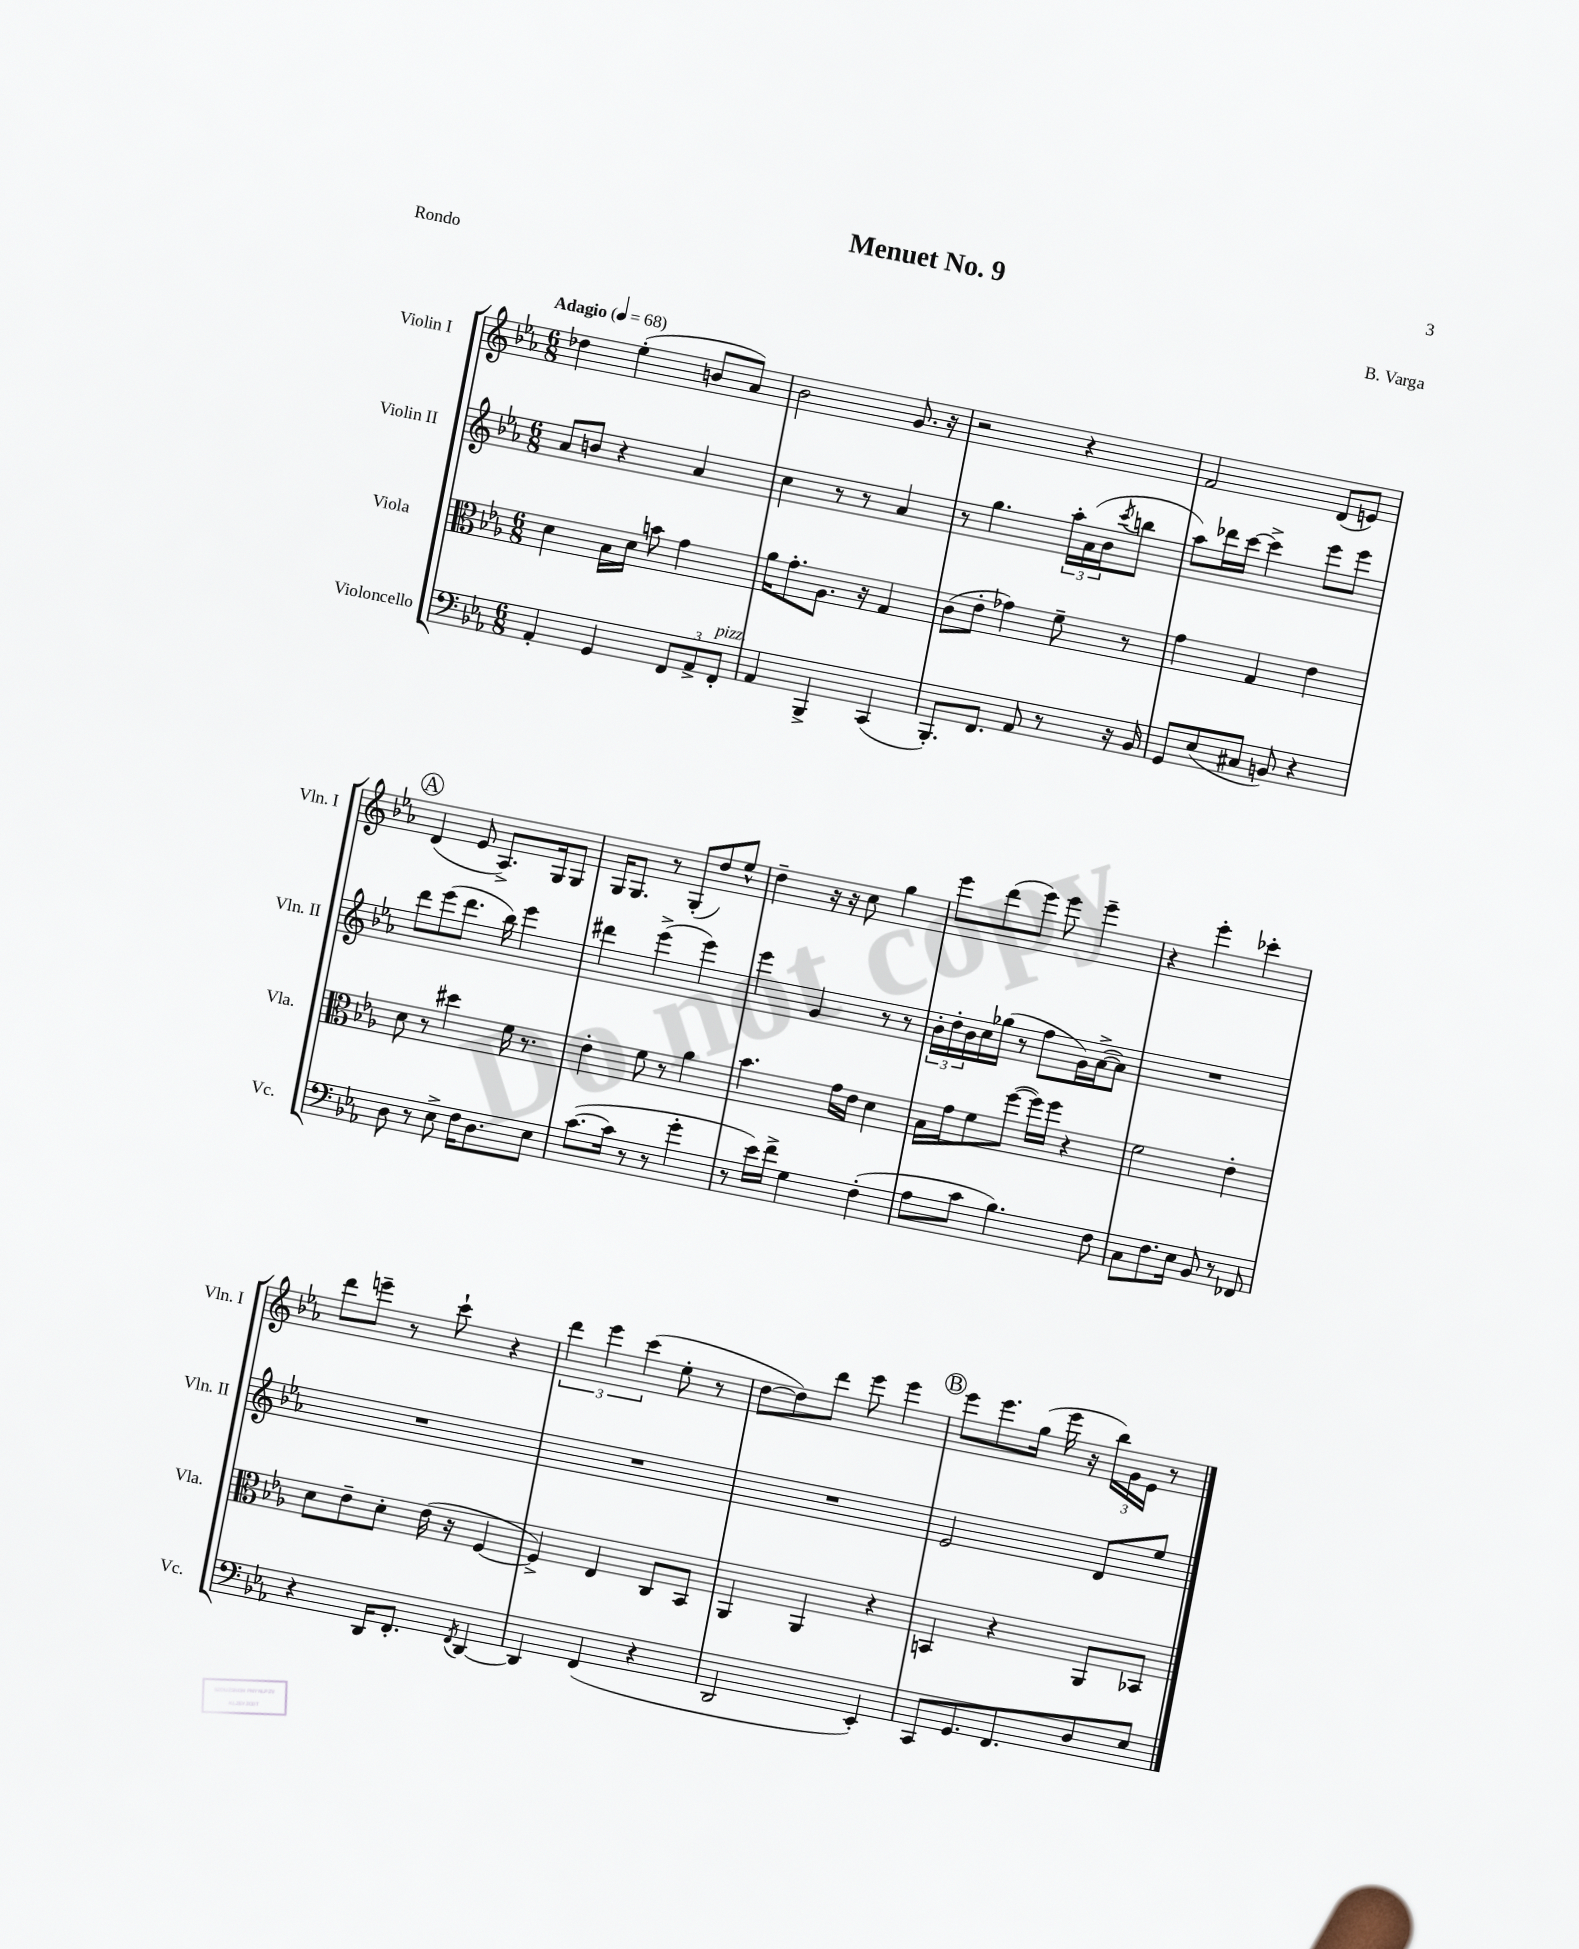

**kern	**kern	**kern	**kern
*part4	*part3	*part2	*part1
*staff4	*staff3	*staff2	*staff1
*I"Violoncello	*I"Viola	*I"Violin II	*I"Violin I
*I'Vc.	*I'Vla.	*I'Vln. II	*I'Vln. I
*clefF4	*clefC3	*clefG2	*clefG2
*k[b-e-a-]	*k[b-e-a-]	*k[b-e-a-]	*k[b-e-a-]
*M6/8	*M6/8	*M6/8	*M6/8
*MM68	*MM68	*MM68	*MM68
=1	=1	=1	=1
!	!	!	!LO:TX:a:B:t=Adagio
4AA-'/	4d\	8a-/L	4dd-X\
.	.	8bn/J	.
4GG/	16B-\LL	4r	(4ee-'\
.	16d\JJ	.	.
.	8bn\	.	.
12FF/L	4g\	4a-/	8bn/L
12AA-^/	.	.	.
.	.	.	8a-/J)
!LO:TX:a:i:t=pizz.	!	!	!
12FF'/J	.	.	.
=2	=2	=2	=2
4AA-/	16a-\KL	4cc\	2b-\
.	8.g'\	.	.
4BBB-^/	8.A-\J	8r	.
.	.	8r	.
.	16r	.	.
(4CC/	4G/	4a-/	8.g/
.	.	.	16r
=3	=3	=3	=3
8.BBB-'/L)	(8c\L	8r	2r
.	8e-'\J	4.gg\	.
8.FF/J	.	.	.
.	4g-X\)	.	.
8AA-/	.	.	.
8r	8f~\	24aa-'\LL	4r
.	.	(24a-\	.
.	.	24b-\J	.
.	.	8qccc/	.
16r	8r	8bbn\J	.
16BB-/	.	.	.
=4	=4	=4	=4
8GG/L	4g\	8aa-\L)	2f/
(8E-/	.	16ddd-X\L	.
.	.	[16ccc\JJ	.
8C#X/J	4G/	4ccc^\]	.
8BBn/)	.	.	.
4r	4e-\	8eee-\L	(8d/L
.	.	8eee-\J	8en/J)
!!LO:LB:g=z
!!LO:REH:place=s1:t=A
=5	=5	=5	=5
8D\	8d\	8ddd\L	(4d/
8r	8r	(8eee-\	.
8E-^\	4dd#X\	8.ddd\J	8e-/
16F\KL	.	.	8.A-^/L)
8.D\	.	16bb-\)	.
.	16f\	4eee-\	.
.	8.r	.	16G/k
8E-\J	.	.	8G/J
=6	=6	=6	=6
([8.c\L	4e-'\	4ddd#X\	16G/KL
.	.	.	8.G/J
16c\Jk]	.	.	.
8r	8f\	(4eee-^\	8r
8r	8r	.	(8G'/L
4g'\	4a-\	4eee-\)	8dd/)
.	.	.	8ee-^^/J
=7	=7	=7	=7
8r	4.b-\	4eee-\	4dd~\
16e-\LL)	.	.	.
16f^\JJ	.	.	.
4G\	.	4g/	16r
.	.	.	16r
.	16g\LL	.	8cc\
.	16e-\JJ	.	.
(4F'\	4d\	8r	4gg\
.	.	8r	.
=8	=8	=8	=8
8A-\L	16B-\LL	24b-'\LL	8eee-\L
.	.	24dd'\	.
.	16g\J	.	.
.	.	24b-\	.
8c\J	8f\	16cc\	(8ddd\
.	.	(16gg-X\JJ	.
4.B-\)	([8ff\J	8r	8eee-\J)
.	16ff\LL])	8ff\L	8eee-\
.	16ff\JJ	.	.
.	4r	16g\L)	4eee-~\
.	.	([16a-^\J	.
8F\	.	8a-\J])	.
=9	=9	=9	=9
8C\L	2f\	2.r	4r
8.F\	.	.	.
.	.	.	4eee-'\
16E-\Jk	.	.	.
8BB-/	.	.	.
8r	4e-'\	.	4ccc-X'\
8FF-X/	.	.	.
!!LO:LB:g=z
=10	=10	=10	=10
4r	8d\L	2.r	8ddd\L
.	8e-~\	.	8eeen~\J
16DD/KL	8d'\J	.	8r
8.FF'/J	.	.	.
.	(16e-\	.	8ccc`\
.	16r	.	.
8qFF/	.	.	.
[4DD/	[4F/	.	4r
=11	=11	=11	=11
4DD/]	4F^/])	2.r	6ddd\
.	.	.	6eee-\
(4FF/	4E-/	.	.
.	.	.	(6ccc\
4r	8C/L	.	8ee-'\
.	8BB-/J	.	8r
=12	=12	=12	=12
2DD/	4AA-/	2.r	[8dd\L
.	.	.	8dd\])
.	4AA-/	.	8ddd\J
.	.	.	8eee-\
4EE-'/)	4r	.	4eee-\
!!LO:REH:place=s1:t=B
=13	=13	=13	=13
8CC/L	4BBn/	2e-/	8eee-\L
8.GG/	.	.	8.eee-\
.	4r	.	.
8.FF/	.	.	(16gg\Jk
.	.	.	16eee-\
.	.	.	16r
8D/	8AA-/L	8d/L	24bb-\LL)
.	.	.	24g\
.	.	.	24e-\JJ
8E-/J	8BB-X/J	8ee-/J	8r
==	==	==	==
*-	*-	*-	*-
